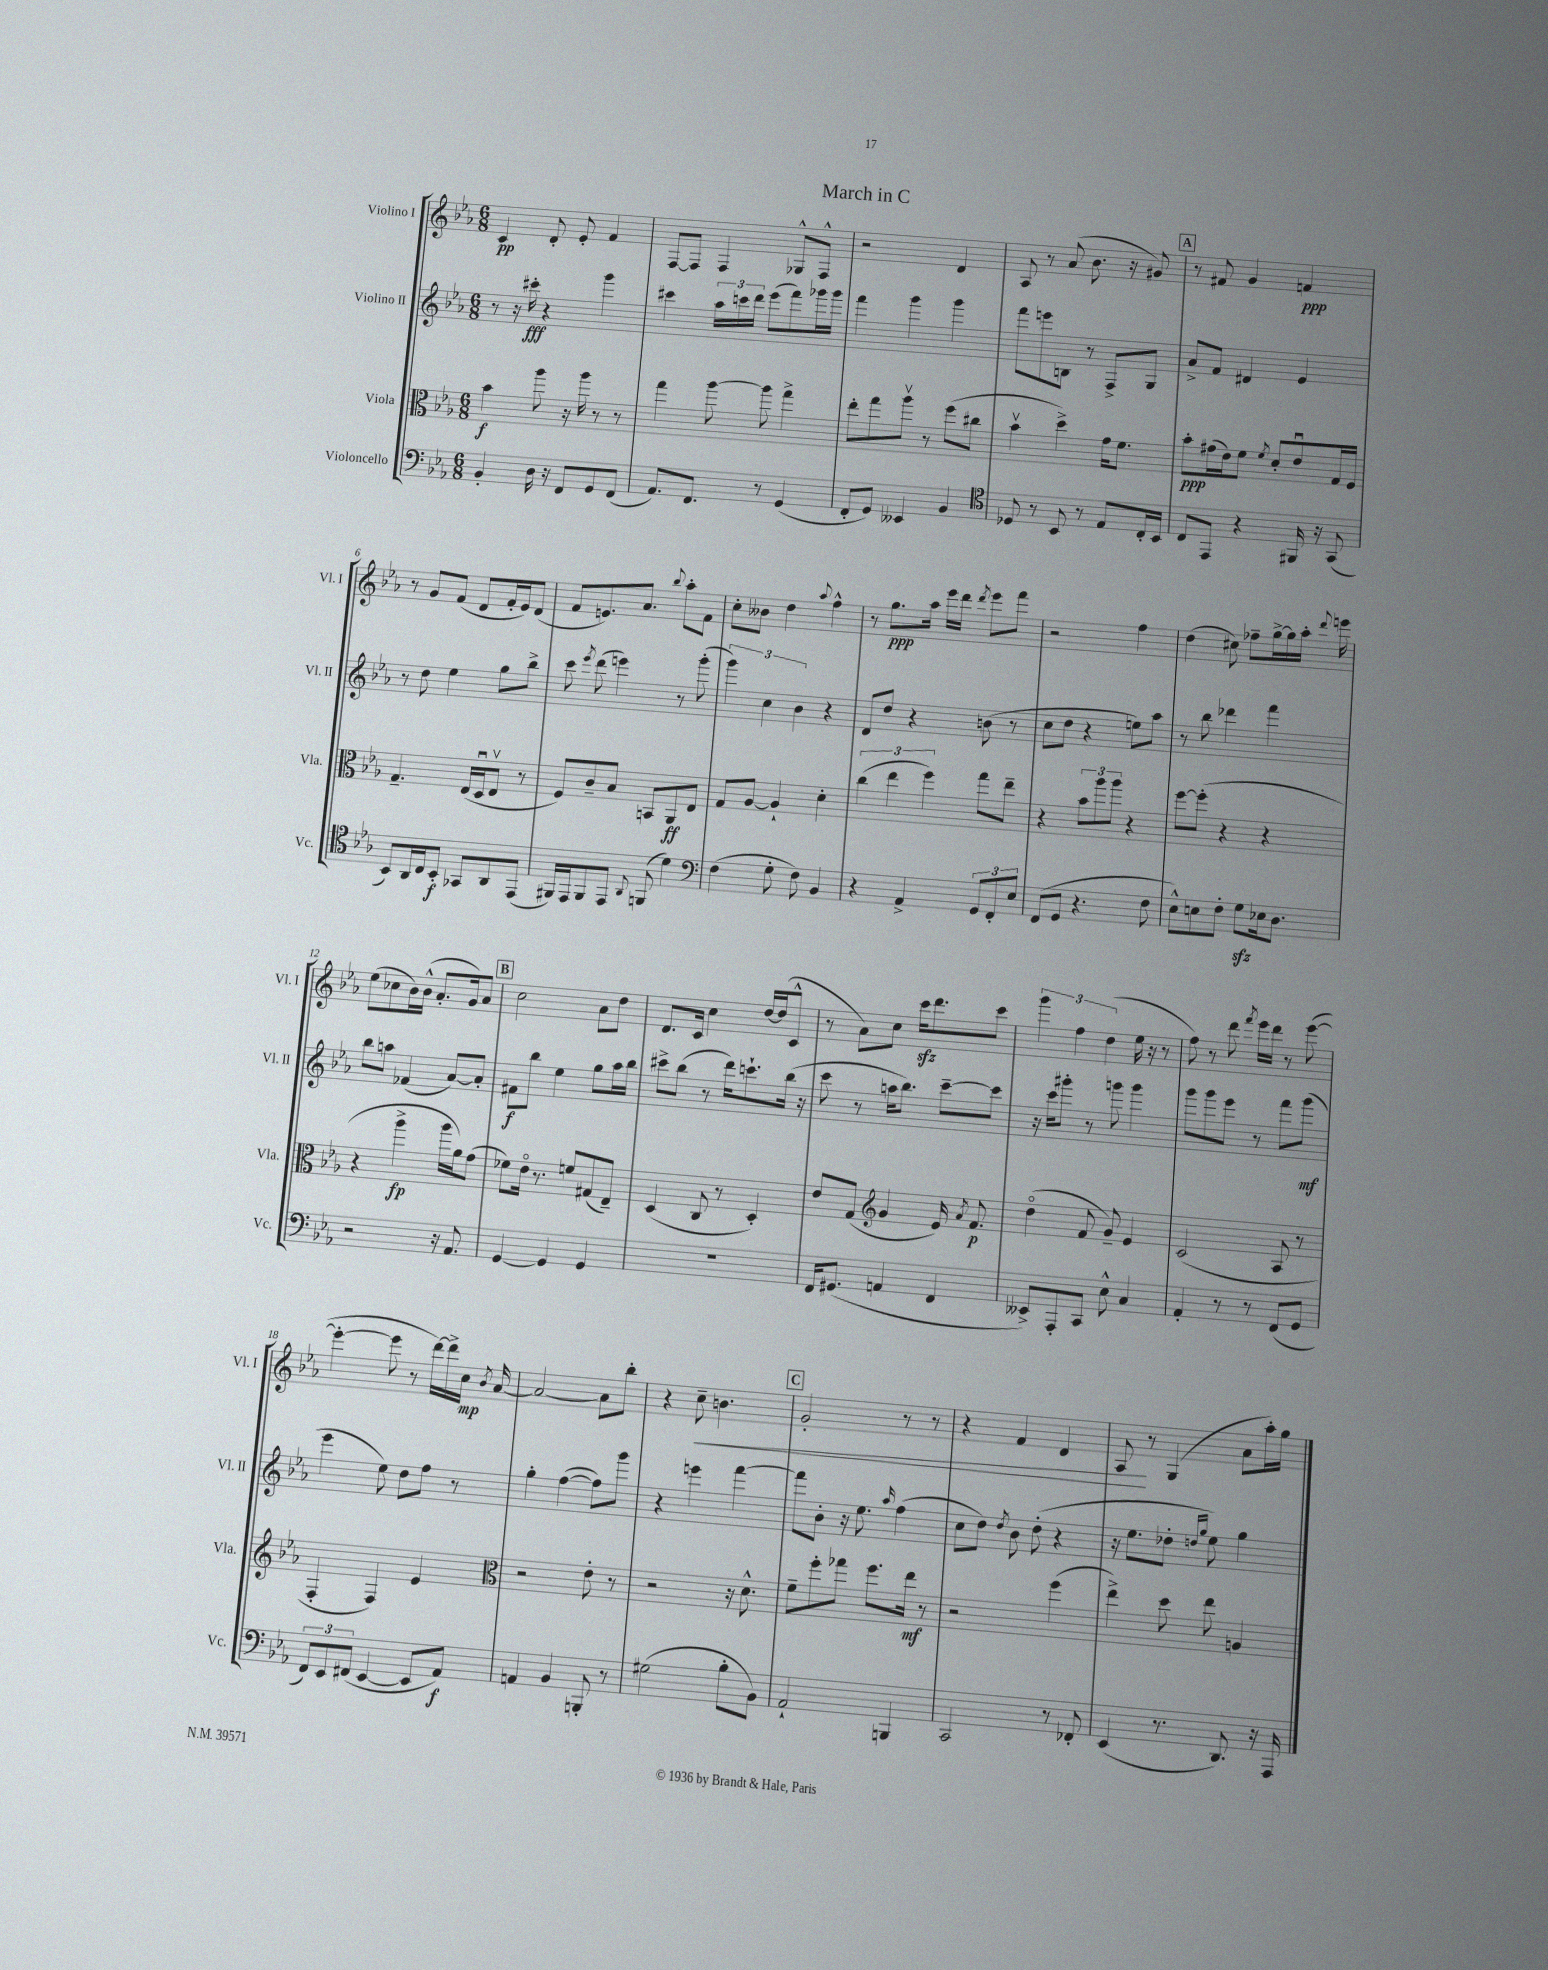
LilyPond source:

\header { title = "March in C" }
<<
\new StaffGroup <<
\new Staff = "s0" \with { instrumentName = "Violino I" shortInstrumentName = "Vl. I" } {
    \clef treble \key ees \major \numericTimeSignature \time 6/8
    \autoBeamOff c'4\pp d'8-. ees'8-. f'4 |
    f8[~ f8] f4 ges8[-^ f8]-^ |
    r2 d'4 |
    aes8 r8 aes'8( bes'8. r16 gis'8) |
    \mark \markup { \box "A" } r8 fis'8 g'4 f'4\ppp |
    r8 g'8[ f'8]( d'8[ f'16-. ees'16) d'8]( |
    f'8[ e'8.) aes'8.] \appoggiatura { bes''8 } aes''8[-. f'8] |
    c''8[-. beses'8] d''4 \appoggiatura { aes''8 } f''4-^ |
    r8 g''8.[\ppp aes''16] ees'''16[ d'''16] \acciaccatura { d'''8 } ees'''8[ f'''8] |
    r2 f''4 |
    d''4( cis''8) fes''8[-- g''16~-> g''16 aes''16]-. \appoggiatura { d'''8 } e'''16 |
    ees''8[( ces''8 bes'16) bes'16]-^( aes'8.[-. g'16) aes'8] |
    \mark \markup { \box "B" } c''2 aes'8[ d''8] |
    d'8.[ c'16] c''4 d''16[~ d''16( c'8]-^ |
    r8 aes'8[) c''8] c'''16[\sfz d'''8. c'''8] |
    \tuplet 3/2 { g'''4 f''4 d''4( } ees''16 r16 r8 |
    f''8) r8 d'''8 \acciaccatura { f'''8 } ees'''16[ d'''16] r8 ees'''8~( |
    ees'''4~-. ees'''8 r8 d'''16[~) d'''16-> c''16]\mp \acciaccatura { bes'8 } aes'16~ |
    aes'2~ aes'8[ bes''8]-. |
    r4 c''8--\< b'4. |
    \mark \markup { \box "C" } g'2-. r8 r8 |
    r4 f'4 d'4 |
    aes8\! r8 g4( aes'8[ aes''16-.) g''16] \bar "|." |
}
\new Staff = "s1" \with { instrumentName = "Violino II" shortInstrumentName = "Vl. II" } {
    \clef treble \key ees \major \numericTimeSignature \time 6/8
    \autoBeamOff r8 r16 cis'''16-.\fff r4 g'''4 |
    cis'''4 \tuplet 3/2 { aes''16[ c'''16 d'''16] } ees'''8[( f'''8) ges'''16 ges'''16] |
    f'''4 g'''4 g'''4 |
    f'''8[ e'''8 b8] r8 f8[-> g8] |
    \mark \markup { \box "A" } aes'8[-> f'8] dis'4 ees'4 |
    r8 d''8 ees''4 g''8[ bes''8]-> |
    c'''8 \acciaccatura { ees'''8 } d'''8( e'''4) r8 g'''8-.( |
    \tuplet 3/2 { g'''4) c''4 bes'4 } r4 |
    d'8[ d''8] r4 b'8( r8 |
    c''8[ d''8] r4 e''8[) aes''8] |
    r8 bes''8 des'''4 f'''4 |
    bes''8[ a''8] fes'4( aes'8[~) aes'8]-. |
    \mark \markup { \box "B" } fis'8[\f bes''8] ees''4 g''8[ aes''16 bes''16] |
    cis'''8[-> bes''8]( r8 d'''16[) c'''8.-! bes''16]( r16 |
    c'''8 r8 a''16[ bes''8.]) c'''8[~-- c'''8] |
    r16 c'''16[ gis'''8]-. r8 g'''8 g'''4 |
    g'''8[ g'''8 ees'''8] r8 f'''8[ g'''8]\mf( |
    ees'''4 ees''8) d''8[ f''8] r8 |
    g''4-. f''4~( f''8[) g'''8] |
    r4 e'''4 f'''4~ |
    \mark \markup { \box "C" } f'''8[ bes'8]-. r16 ees''8. \grace { aes''16 } f''4( |
    c''8[ d''8]) \acciaccatura { d''8 } bes'8 d''8-.( r4 |
    r16 ees''8.[ des''8]-. \grace { d''16[ g''16] } ees''8) g''4 \bar "|." |
}
\new Staff = "s2" \with { instrumentName = "Viola" shortInstrumentName = "Vla." } {
    \clef alto \key ees \major \numericTimeSignature \time 6/8
    \autoBeamOff bes'4\f aes''8 r16 aes''16 r8 r8 |
    g''4 aes''8~ aes''8 g''4-> |
    ees''8[-. g''8 aes''8]\upbow r8 f''8[( cis''8] |
    bes'4\upbow d''4->) g'16[ f'8.] |
    \mark \markup { \box "A" } bes'8[-.\ppp gis'16( ees'16) f'8] \acciaccatura { f'8 } d'8[-. ees'8\downbow g16 f16] |
    g4.-- ees16[( d16\downbow ees8]\upbow r8 |
    f8[) c'8-- bes8] b,8[ aes,8\ff ees8] |
    g8[ aes8]~ aes4-! d'4-. |
    \tuplet 3/2 { c''4( ees''4 f''4) } g''8[ ees''8]-- |
    r4 \tuplet 3/2 { bes'8[ aes''8 aes''8] } r4 |
    f''8[~ f''8]-.( r4 r4 |
    r4 aes''4->\fp aes''16[ aes'16) g'8]( |
    \mark \markup { \box "B" } fes'8[) ees'16]\flageolet r8. f'8[ gis8( ees8]--) |
    d4( c8 r8 d4-.) |
    ees'8[ g8]( \clef treble g'4 ees'16) \acciaccatura { aes'8 } f'8.\p |
    d''4\flageolet( f'8 g'8--) ees'4 |
    c'2( aes8 r8 |
    f4-. f4) ees'4 |
    \clef alto r2 ees'8-. r8 |
    r2 r16 d'8.-^ |
    \mark \markup { \box "C" } f'8[-- f''8-. ges''8] f''8.[ ees''16]\mf r8 |
    r2 f''4( |
    ees''4->) d''8 ees''8 a4 \bar "|." |
}
\new Staff = "s3" \with { instrumentName = "Violoncello" shortInstrumentName = "Vc." } {
    \clef bass \key ees \major \numericTimeSignature \time 6/8
    \autoBeamOff bes,4-. d16 r16 f,8[ g,8 f,8]( |
    aes,8.[) f,8.] r8 g,4( |
    f,8[-. g,8]) eeses,4 bes,4 |
    \clef tenor des8 r8 bes,8 r8 ees8[ c16-. bes,16] |
    \mark \markup { \box "A" } c8[ ees,8] r4 fis,16 r16 g,8( |
    bes,8[) aes,16 c16 bes,8]-.\f ges,8[ aes,8 ees,8]( |
    fis,16[) ees,16 fis,8 ees,8] \appoggiatura { aes,8 } f,8( d'4) |
    \clef bass f4( g8-. f8) bes,4 |
    r4 aes,4-> \tuplet 3/2 { g,8[ f,8-. ees8] } |
    f,8[( g,8] r4. f8 |
    ees8[-^) e8 f8]-. g8[\sfz ees16 d8.] |
    r2 r16 aes,8. |
    \mark \markup { \box "B" } g,4~ g,4 g,4 |
    R2. |
    f,16[ gis,8.]( a,4 f,4 |
    eeses,8[->) aes,,8-. c,8] ees8-^ c4 |
    aes,4-. r8 r8 f,8[( g,8] |
    \tuplet 3/2 { f,8[) ees,8 fis,8]( } ees,4~ ees,8[ aes,8]\f) |
    a,4 bes,4 b,,8-. r8 |
    gis2( bes8[-. bes,8]) |
    \mark \markup { \box "C" } aes,2-! b,,4 |
    c,2 r8 fes,8-. |
    ees,4( r8. d,8.) r16 aes,,16 \bar "|." |
}
>>
>>
